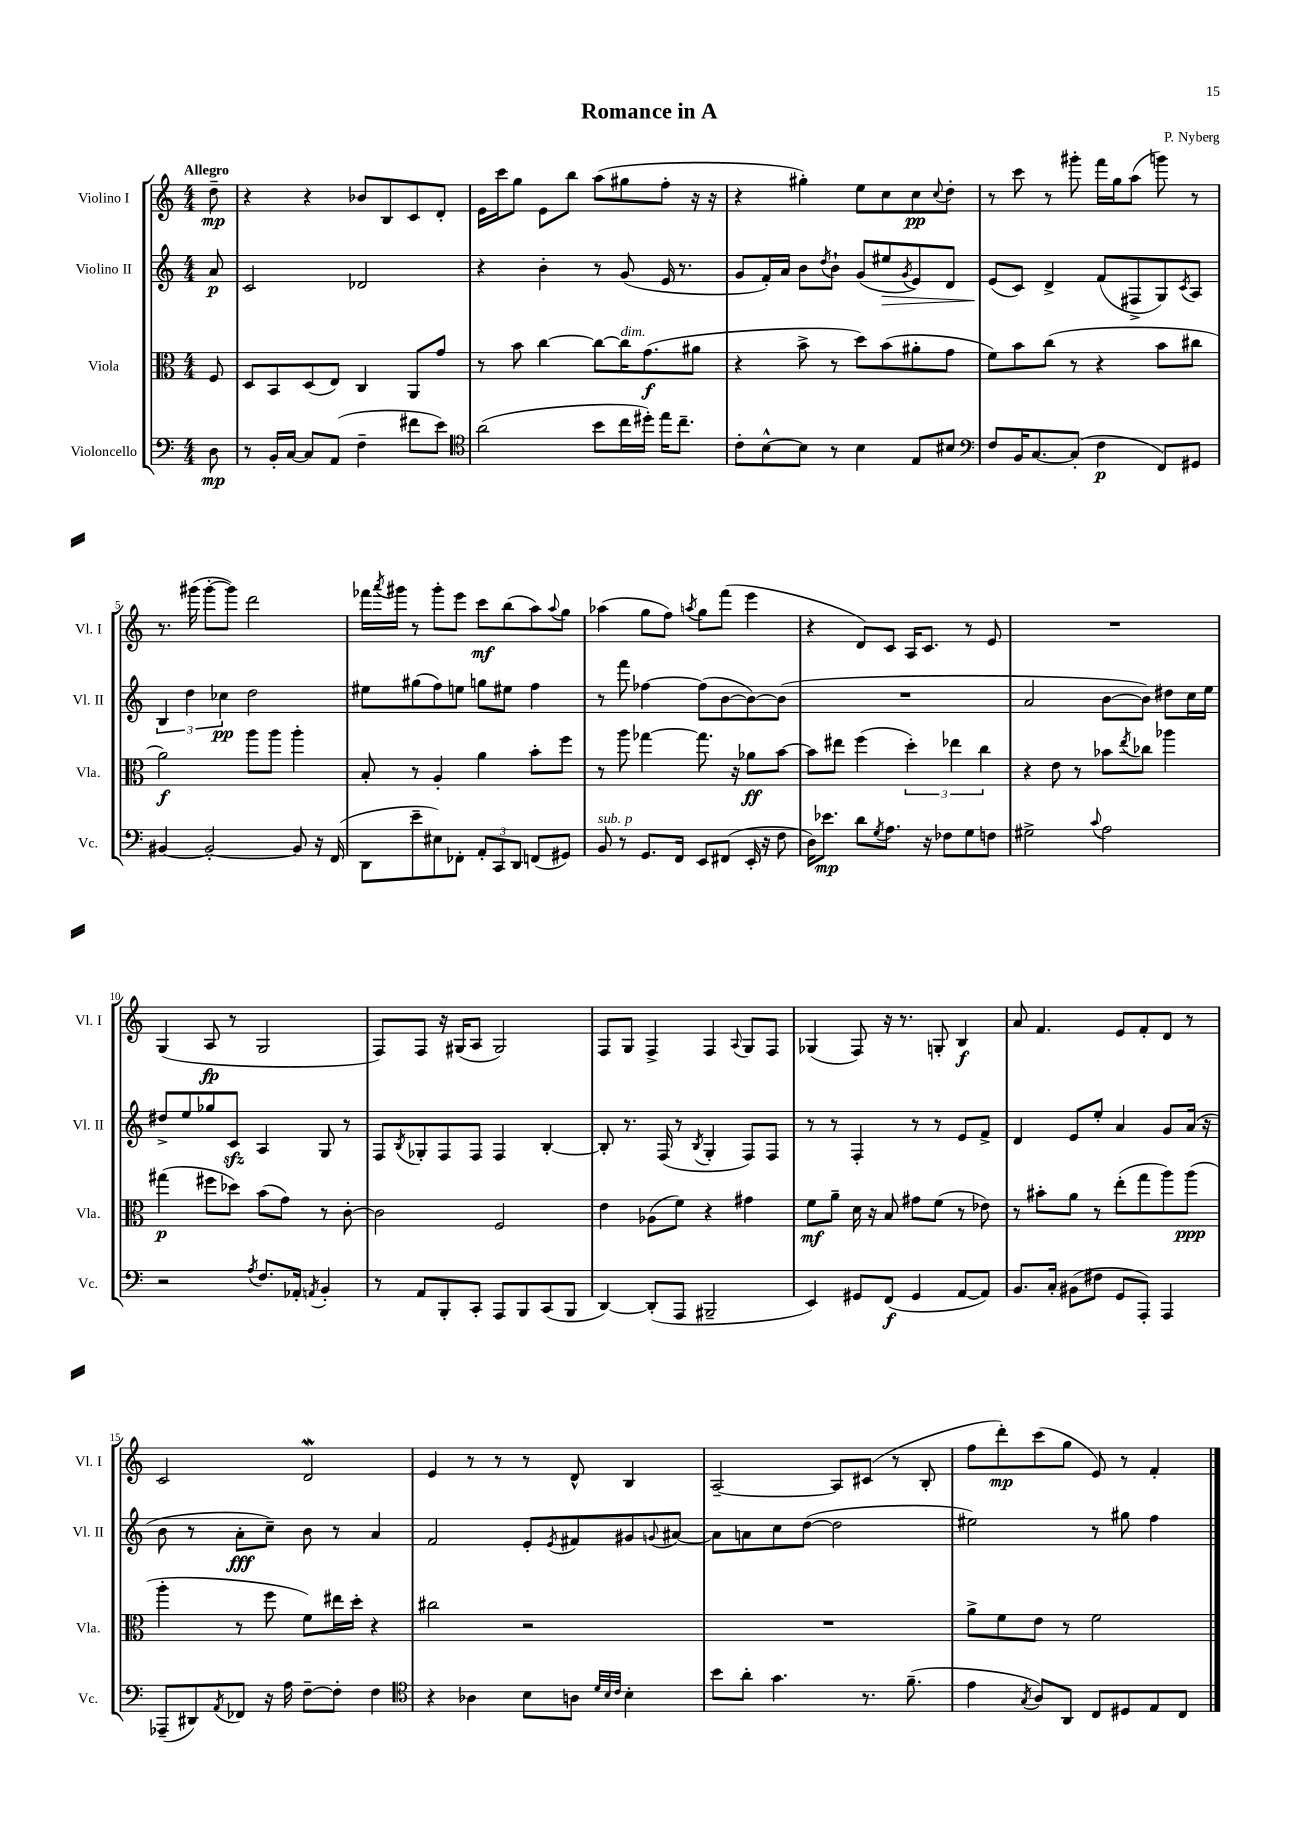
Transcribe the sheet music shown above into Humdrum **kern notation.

**kern	**dynam	**kern	**dynam	**kern	**dynam	**kern	**dynam
*part4	*part4	*part3	*part3	*part2	*part2	*part1	*part1
*staff4	*staff4	*staff3	*staff3	*staff2	*staff2	*staff1	*staff1
*I"Violoncello	*	*I"Viola	*	*I"Violino II	*	*I"Violino I	*
*I'Vc.	*	*I'Vla.	*	*I'Vl. II	*	*I'Vl. I	*
*clefF4	*	*clefC3	*	*clefG2	*	*clefG2	*
*k[]	*	*k[]	*	*k[]	*	*k[]	*
*M4/4	*	*M4/4	*	*M4/4	*	*M4/4	*
=	=	=	=	=	=	=	=
!	!	!	!	!	!	!LO:TX:a:B:t=Allegro	!
8D\	mp	8F/	.	8a/	p	8dd~\	mp
=1	=1	=1	=1	=1	=1	=1	=1
8r	.	8D/L	.	2c/	.	4r	.
16BB'/LL	.	8BB/	.	.	.	.	.
[16C/JJ	.	.	.	.	.	.	.
8C/L]	.	(8D/	.	.	.	4r	.
(8AA/J	.	8E/J)	.	.	.	.	.
4F~\	.	4C/	.	2d-X/	.	8b-X/L	.
.	.	.	.	.	.	8B/	.
8f#X\L	.	8AA/L	.	.	.	8c/	.
8e\J)	.	8g/J	.	.	.	8d'/J	.
=2	=2	=2	=2	=2	=2	=2	=2
*clefC4	*	*	*	*	*	*	*
(2a\	.	8r	.	4r	.	16e\LL	.
.	.	.	.	.	.	16ccc\J	.
.	.	8b\	.	.	.	8gg\J	.
.	.	[4cc\	.	4b'\	.	8e\L	.
.	.	.	.	.	.	8bb\J	.
8b\L	.	8cc\L_	.	8r	.	(8aa\L	.
!	!	!LO:TX:a:i:t=dim.	!	!	!	!	!
16cc\L	.	16cc\K]	.	(8g/	.	8gg#X\	.
16dd#X'\JJ)	.	(8.g\	f	.	.	.	.
16ee\KL	.	.	.	16e/	.	8ff'\J	.
8.cc~\J	.	.	.	8.r	.	.	.
.	.	8a#X\J	.	.	.	16r	.
.	.	.	.	.	.	16r	.
=3	=3	=3	=3	=3	=3	=3	=3
8c'\L	.	4r	.	8g/L	.	4r	.
[8B^^\	.	.	.	16f'/L)	.	.	.
.	.	.	.	16a/JJ	.	.	.
8B\J]	.	8b^\	.	8b\L	.	4gg#X'\)	.
.	.	.	.	8qdd/	.	.	.
8r	.	8r	.	8b`\J	.	.	.
4B\	.	8dd\L)	.	(8g/L	.	8ee\L	.
!	!	!	!	!	!LO:HP:b	!	!
.	.	(8b\	.	8ee#X/	>	8cc\	.
.	.	.	.	8qg/	.	.	.
8E/L	.	8a#X'\	.	8e/)	.	8cc\	pp
.	.	.	.	.	.	8qqcc/	.
8B#X/J	.	8g\J	.	8d/J	.	8dd'\J	.
=4	=4	=4	=4	=4	=4	=4	=4
*clefF4	*	*	*	*	*	*	*
8F/L	.	8f\L)	.	(8e/L	.	8r	.
16BB/K	.	8b\	.	8c/J)	]	8ccc\	.
[8.C/	.	.	.	.	.	.	.
.	.	(8cc\J	.	4d^/	.	8r	.
(8C'/J]	.	8r	.	.	.	8ggg#X'\	.
4F\	p	4r	.	(8f/L	.	16fff\LL	.
.	.	.	.	.	.	16gg\J	.
.	.	.	.	8F#X^/	.	(8aa\J	.
8FF/L)	.	8b\L	.	8G/)	.	8gggn\)	.
.	.	.	.	8qc/	.	.	.
8GG#X/J	.	8cc#X\J	.	8A/J	.	8r	.
!!LO:LB:g=z
=5	=5	=5	=5	=5	=5	=5	=5
[4BB#X/	.	2a\)	f	6B/	.	8.r	.
.	.	.	.	6dd\	.	.	.
.	.	.	.	.	.	(16ggg#X\	.
2BB#'/_	.	.	.	.	.	[8ggg#'\L	.
.	.	.	.	6cc-X\	pp	.	.
.	.	.	.	.	.	8ggg#\J])	.
.	.	8aa\L	.	2dd\	.	2ddd\	.
.	.	8aa\J	.	.	.	.	.
8BB#/]	.	4aa'\	.	.	.	.	.
16r	.	.	.	.	.	.	.
(16FF/	.	.	.	.	.	.	.
=6	=6	=6	=6	=6	=6	=6	=6
8DD\L	.	8B'/	.	8ee#X\L	.	16fff-X\LL	.
.	.	.	.	.	.	8qaaa/	.
.	.	.	.	.	.	16ggg#X\JJ	.
8e~\	.	8r	.	(8gg#X\	.	8r	.
8E#X\)	.	4A'/	.	8ff\)	.	8ggg#'\L	.
8FF-X'\J	.	.	.	8een\J	.	8eee\J	.
12AA'/L	.	4a\	.	8ggn\L	.	8ccc\L	mf
12CC/	.	.	.	.	.	.	.
.	.	.	.	8ee#X\J	.	(8bb\	.
12DD/J	.	.	.	.	.	.	.
(8FFn/L	.	8b'\L	.	4ff\	.	8aa\)	.
.	.	.	.	.	.	8qqaa/	.
8GG#X/J)	.	8ff\J	.	.	.	8gg\J	.
=7	=7	=7	=7	=7	=7	=7	=7
!LO:TX:a:i:t=sub. p	!	!	!	!	!	!	!
8BB/	.	8r	.	8r	.	(4aa-X\	.
8r	.	8aa\	.	8fff\	.	.	.
8.GG/L	.	[4gg-X\	.	[4ff-X\	.	8gg\L	.
.	.	.	.	.	.	8ff\J)	.
16FF/Jk	.	.	.	.	.	.	.
.	.	.	.	.	.	8qaan/	.
8EE/L	.	8.gg-\]	.	(8ff-\L]	.	8gg\L	.
(8FF#X/J	.	.	.	[8b\	.	(8fff\J	.
.	.	16r	.	.	.	.	.
16EE'/	.	8a-X\L	ff	8b\_)	.	4eee\	.
16r	.	.	.	.	.	.	.
8F\	.	[8b\J	.	(8b\J]	.	.	.
=8	=8	=8	=8	=8	=8	=8	=8
16D\KL)	.	8b\L]	.	1r	.	4r	.
8.e-X\J	mp	.	.	.	.	.	.
.	.	8ee#X\J	.	.	.	.	.
8d\L	.	(4ff\	.	.	.	8d/L)	.
8qG/	.	.	.	.	.	.	.
8.A\J	.	.	.	.	.	8c/J	.
.	.	6dd'\)	.	.	.	16A/KL	.
16r	.	.	.	.	.	8.c/J	.
8F-X\L	.	.	.	.	.	.	.
.	.	6ee-X\	.	.	.	.	.
8G\	.	.	.	.	.	8r	.
.	.	6cc\	.	.	.	.	.
8Fn\J	.	.	.	.	.	8e/	.
=9	=9	=9	=9	=9	=9	=9	=9
2G#X^\	.	4r	.	2a/	.	1r	.
.	.	8e\	.	.	.	.	.
.	.	8r	.	.	.	.	.
8qqc/	.	.	.	.	.	.	.
2A\	.	8b-X\L	.	[8b\L	.	.	.
.	.	8qee/	.	.	.	.	.
.	.	8cc-X\J	.	8b\J])	.	.	.
.	.	4aa-X\	.	8dd#X\L	.	.	.
.	.	.	.	16cc\L	.	.	.
.	.	.	.	16ee\JJ	.	.	.
!!LO:LB:g=z
=10	=10	=10	=10	=10	=10	=10	=10
2r	.	(4gg#X\	p	8dd#X^/L	.	(4G/	.
.	.	.	.	8ee/	.	.	.
.	.	8ff#X\L	.	8gg-X/	.	8A/	fp
.	.	8dd-X\J)	.	8czz/J	.	8r	.
8qA/	.	.	.	.	.	.	.
8.F/L	.	(8b\L	.	4A/	.	2G/	.
.	.	8g\J)	.	.	.	.	.
16AA-X'/Jk	.	.	.	.	.	.	.
8qAAn/	.	.	.	.	.	.	.
4BB'/	.	8r	.	8G/	.	.	.
.	.	[8c'\	.	8r	.	.	.
=11	=11	=11	=11	=11	=11	=11	=11
8r	.	2c\]	.	8F/L	.	8F/L)	.
.	.	.	.	8qB/	.	.	.
8AA/L	.	.	.	8G-X'/	.	8F/J	.
8BBB'/	.	.	.	8F/	.	16r	.
.	.	.	.	.	.	(16G#X/KL	.
8CC'/J	.	.	.	8F/J	.	8A/J	.
8AAA/L	.	2F/	.	4F/	.	2G#/)	.
8BBB/	.	.	.	.	.	.	.
(8CC/	.	.	.	[4B'/	.	.	.
8BBB/J	.	.	.	.	.	.	.
=12	=12	=12	=12	=12	=12	=12	=12
[4DD/)	.	4e\	.	8B'/]	.	8F/L	.
.	.	.	.	8.r	.	8G/J	.
(8DD'/L]	.	(8A-X\L	.	.	.	4F^/	.
.	.	.	.	(16F/	.	.	.
8AAA/J	.	8f\J)	.	8r	.	.	.
.	.	.	.	8qB/	.	.	.
2BBB#X~/	.	4r	.	4G'/	.	4F/	.
.	.	.	.	.	.	8qqA/	.
.	.	4g#X\	.	8F/L)	.	8G/L	.
.	.	.	.	8F/J	.	8F/J	.
=13	=13	=13	=13	=13	=13	=13	=13
4EE/)	.	8f\L	mf	8r	.	(4G-X/	.
.	.	8a~\J	.	8r	.	.	.
8GG#X/L	.	16d\	.	4F'/	.	8F/)	.
.	.	16r	.	.	.	.	.
(8FF/J	f	8B/	.	.	.	16r	.
.	.	.	.	.	.	8.r	.
4GG#/	.	8g#X\L	.	8r	.	.	.
.	.	(8f\J	.	8r	.	8Gn'/	.
[8AA/L	.	8r	.	8e/L	.	4B/	f
8AA/J])	.	8e-X\)	.	8f^/J	.	.	.
=14	=14	=14	=14	=14	=14	=14	=14
8.BB/L	.	8r	.	4d/	.	8a/	.
.	.	8b#X'\L	.	.	.	4.f/	.
16C'/Jk	.	.	.	.	.	.	.
(8BB#X\L	.	8a\J	.	8e/L	.	.	.
8F#X\J	.	8r	.	8ee'/J	.	.	.
8GG/L	.	(8ee'\L	.	4a/	.	8e/L	.
8AAA'/J)	.	8gg\	.	.	.	8f'/	.
4AAA/	.	8aa\)	.	8g/L	.	8d/J	.
.	.	(8aa\J	ppp	(16a/Jk	.	8r	.
.	.	.	.	16r	.	.	.
!!LO:LB:g=z
=15	=15	=15	=15	=15	=15	=15	=15
(8AAA-X~/L	.	4aa'\	.	8b\	.	2c/	.
8DD#X/)	.	.	.	8r	.	.	.
8qAA/	.	.	.	.	.	.	.
8FF-X/J	.	8r	.	8a'\L	fff	.	.
16r	.	8ff\	.	8cc~\J)	.	.	.
16A\	.	.	.	.	.	.	.
[8F~\L	.	8f\L)	.	8b\	.	2dW/	.
8F'\J]	.	16ee#X\L	.	8r	.	.	.
.	.	16dd'\JJ	.	.	.	.	.
4F\	.	4r	.	4a/	.	.	.
=16	=16	=16	=16	=16	=16	=16	=16
*clefC4	*	*	*	*	*	*	*
4r	.	2cc#X\	.	2f/	.	4e/	.
4A-X\	.	.	.	.	.	8r	.
.	.	.	.	.	.	8r	.
8B\L	.	2r	.	8e'/L	.	8r	.
.	.	.	.	8qe/	.	.	.
8An\J	.	.	.	8f#X/	.	8d^^/	.
32qqd/LLL	.	.	.	.	.	.	.
32qqB/	.	.	.	.	.	.	.
32qqc/JJJ	.	.	.	.	.	.	.
4B'\	.	.	.	8g#X/	.	4B/	.
.	.	.	.	8qqgn/	.	.	.
.	.	.	.	[8a#X/J	.	.	.
=17	=17	=17	=17	=17	=17	=17	=17
8b\L	.	1r	.	8a#\L]	.	[2A~/	.
8a'\J	.	.	.	8an\	.	.	.
4.g\	.	.	.	8cc\	.	.	.
.	.	.	.	([8dd\J	.	.	.
.	.	.	.	2dd\]	.	8A/L]	.
8.r	.	.	.	.	.	(8c#X/J	.
.	.	.	.	.	.	8r	.
(8.f~\	.	.	.	.	.	.	.
.	.	.	.	.	.	8B'/	.
=18	=18	=18	=18	=18	=18	=18	=18
4e\	.	8a^\L	.	2ee#X\)	.	8ff\L	.
.	.	8f\	.	.	.	8ddd'\)	mp
8qG/	.	.	.	.	.	.	.
8A/L)	.	8e\J	.	.	.	(8ccc\	.
8AA/J	.	8r	.	.	.	8gg\J	.
8C/L	.	2f\	.	8r	.	8e/)	.
8D#X/	.	.	.	8gg#X\	.	8r	.
8E/	.	.	.	4ff\	.	4f'/	.
8C/J	.	.	.	.	.	.	.
==	==	==	==	==	==	==	==
*-	*-	*-	*-	*-	*-	*-	*-
